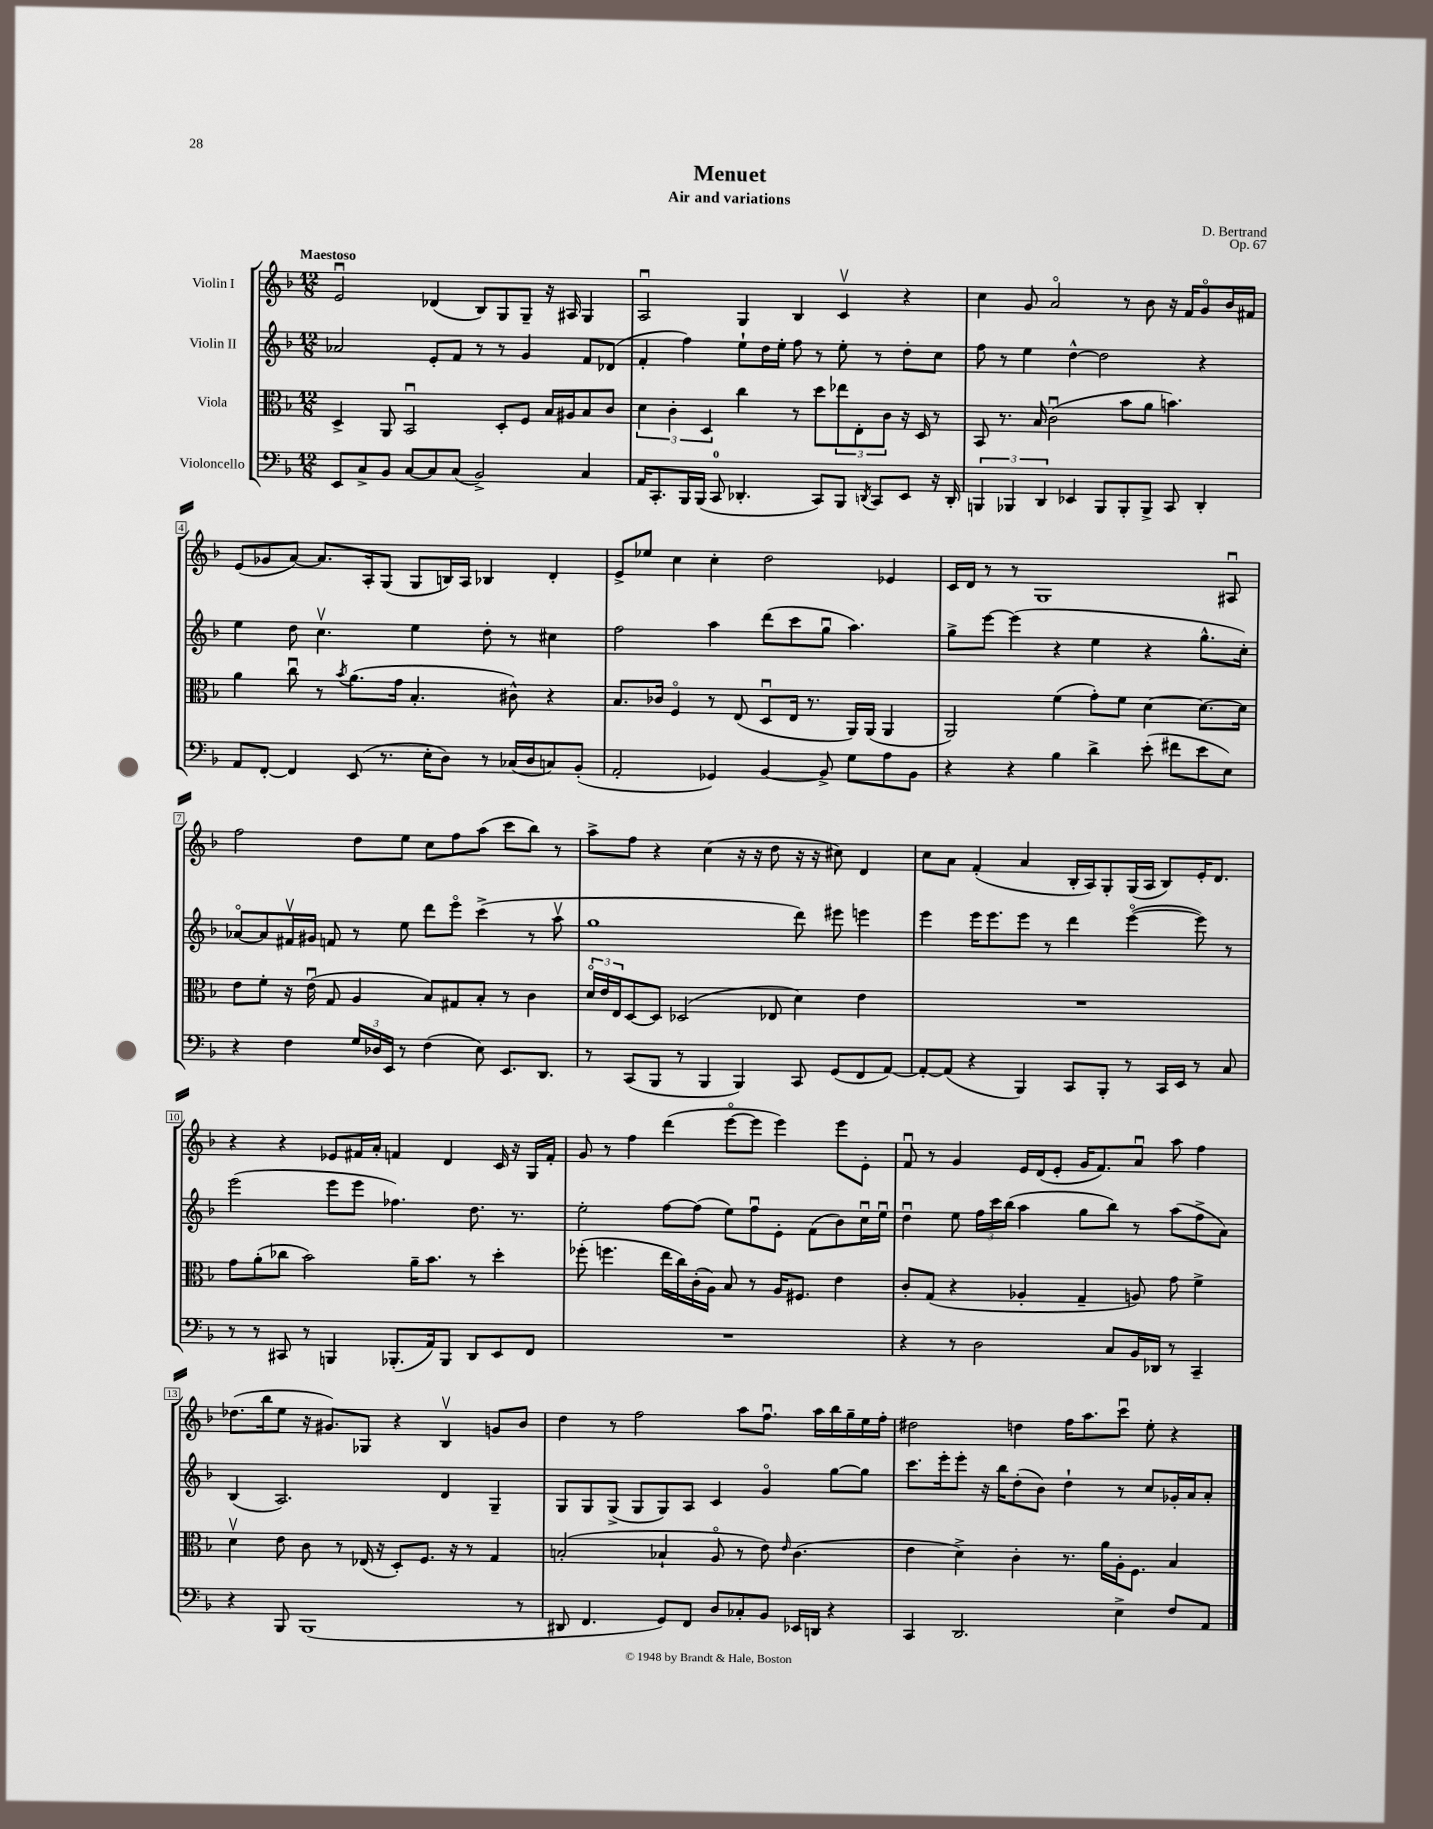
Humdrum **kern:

**kern	**kern	**kern	**kern
*part4	*part3	*part2	*part1
*staff4	*staff3	*staff2	*staff1
*I"Violoncello	*I"Viola	*I"Violin II	*I"Violin I
*clefF4	*clefC3	*clefG2	*clefG2
*k[b-]	*k[b-]	*k[b-]	*k[b-]
*M12/8	*M12/8	*M12/8	*M12/8
=1	=1	=1	=1
!	!	!	!LO:TX:a:B:t=Maestoso
8EE/L	4D^/	2a-X/	2eu/
8C^/	.	.	.
8BB-/J	8AA/	.	.
[8C/L	2BB-u/	.	.
8C/]	.	8e'/L	(4d-X/
(8C/J	.	8f/J	.
2BB-^/)	.	8r	8B-/L)
.	8D'/L	8r	8G/
.	8F/J	4g/	8G~/J
.	16B-/LL	.	16r
.	16A#X/J	.	16A#X/
4C/	8B-/	8f/L	4G/
.	8c/J	(8d-X/J	.
=2	=2	=2	=2
16AA/KL	6d\	4f'/	2Au/
8.CC'/	.	.	.
.	6c'\	.	.
16BBB-/L	.	4ff\)	.
(16BBB-/JJ	.	.	.
.	6D/	.	.
8CC/	.	.	.
4.DD-X'/	4cc\	8ee`\L	4G/
.	.	16dd\L	.
.	.	16ee'\JJ	.
.	8r	8ff\	4B-/
8CC/L)	8dd\L	8r	.
8BBB-/J	12ee-X\	8ee'\	4cv/
.	12E'\	.	.
8qDDn/	.	.	.
8CC/L	.	8r	.
.	12c\J	.	.
8EE/J	16r	8dd'\L	4r
.	16D/	.	.
16r	8r	8cc\J	.
16DD'/	.	.	.
=3	=3	=3	=3
6BBBn/	8BB-/	8ff\	4cc\
.	8.r	8r	.
6BBB-X/	.	.	.
.	.	4ee\	8g/
.	16B-/	.	.
6DD/	.	.	.
.	(2cu\	.	2a/
4EE-X/	.	[4dd^^\	.
8BBB-/L	.	2dd\]	.
8BBB-'/	8b-\L	.	8r
8BBB-^/J	8a\J	.	8b-\
8CC/	4.bn\)	.	16r
.	.	.	16f/KL
4DD'/	.	4r	8g/
.	.	.	16b-/L
.	.	.	16f#X/JJ
!!LO:LB:g=z
=4	=4	=4	=4
8AA/L	4a\	4ee\	(8e/L
[8FF'/J	.	.	8g-X/
4FF/]	8ccu\	8dd\	[8a/J)
.	8r	4.ccv\	8.a/L]
.	8qb-/	.	.
(8EE/	(8.a\L	.	.
.	.	.	16A'/k
8.r	.	.	(8G/J
.	16g\Jk	.	.
.	4.B-'/	4ee\	8G/L
16E'\KL	.	.	.
8D\J)	.	.	16Bn/L)
.	.	.	16A/JJ
8r	.	8dd'\	4B-X/
(16C-X/LL	8c#X^^\)	8r	.
16D/J	.	.	.
8Cn/)	4r	4cc#X\	4d'/
(8BB-'/J	.	.	.
=5	=5	=5	=5
2AA'/	8.B-/L	2ff\	8e^/L
.	.	.	8ee-X/J
.	16c-X/Jk	.	.
.	4F/	.	4cc\
4GG-X/)	8r	4aa\	4cc'\
.	(8E/	.	.
[4BB-/	8Du/L	(8ddd\L	2dd\
.	16E/Jk	8ccc\	.
.	8.r	.	.
8BB-^/]	.	8ggu\J	.
8G\L	16AA/LL)	4.aa\)	.
.	(16AA/JJ	.	.
8A\	4AA/	.	4e-X/
8BB-\J	.	.	.
=6	=6	=6	=6
4r	2AA/)	8gg^\L	16c/LL
.	.	.	16d/JJ
.	.	[8eee\J	8r
4r	.	(4eee\]	8r
.	.	.	1G
4B-\	(4f\	4r	.
4d^\	8g'\L)	4ee\	.
.	8f\J	.	.
(8e'\	[4d\	4r	.
8f#X\L	.	.	.
8e\	8.d\L_	8.gg^^\L	.
8E\J)	.	.	8A#Xu/
.	16d\Jk]	16cc'\Jk)	.
!!LO:LB:g=z
=7	=7	=7	=7
4r	8e\L	[8a-X/L	2ff\
.	8f'\J	8a-/]	.
4F\	16r	16f#Xv/L	.
.	(16eu\	16g#X/JJ	.
.	8G/	8fn/	.
24G/LL	4A/	8r	8dd\L
24D-X/	.	.	.
24EE/JJ	.	.	.
8r	.	8ee\	8ee\J
(4F\	8B-/L)	8ddd\L	8cc\L
.	8G#X/	8eee\J	8ff\
8E\)	8B-'/J	(4ccc^\	(8aa\J
8.EE/L	8r	.	8ccc\L
.	4c\	8r	8bb-\J)
8.DD/J	.	.	.
.	.	8aav\	8r
=8	=8	=8	=8
8r	24d/LL	1gg	8aa^\L
.	24e/	.	.
.	24E/J	.	.
(8CC/L	[8D/	.	8ff\J
8BBB-/J	8D/J]	.	4r
8r	(2D-X/	.	.
4BBB-/	.	.	(4cc\
4BBB-/)	.	.	16r
.	.	.	16r
.	8E-X/	.	8dd\
8CC/	4d\)	8ddd\)	16r
.	.	.	16r
(8GG/L	.	8eee#X\	8cc#X\)
8FF/	4e\	4eeen\	4d/
[8AA/J)	.	.	.
=9	=9	=9	=9
8AA'/L_	1.r	4eee\	8cc\L
(8AA/J]	.	.	8a\J
4r	.	16eee\KL	(4f'/
.	.	8.eee\	.
4BBB-/)	.	8eee\J	4a/
.	.	8r	.
8CC/L	.	4ddd\	16B-'/LL
.	.	.	16A/J)
8BBB-'/J	.	.	8G'/
8r	.	([4eee\	(16G/L
.	.	.	16A/JJ
16CC/LL	.	.	8B-/L)
16EE/JJ	.	.	.
8r	.	8eee\])	16e'/K
.	.	.	8.d/J
8C/	.	8r	.
!!LO:LB:g=z
=10	=10	=10	=10
8r	8g\L	(2eee\	4r
8r	(8a'\	.	.
8CC#X/	8cc-X\J	.	4r
8r	2b-\)	.	.
4BBBn/	.	8eee\L	8e-X/L
.	.	8eee\J	16f#X/L
.	.	.	16a'/JJ
(8.BBB-X'/L	.	4.ff-X\)	4fn/
.	16a~\KL	.	.
16AA/k)	8.b-\J	.	.
8BBB-/J	.	.	4d/
8DD/L	8r	8.dd\	.
8EE/	4dd'\	.	16c/
.	.	8.r	16r
8FF/J	.	.	16G/LL
.	.	.	16f'/JJ
=11	=11	=11	=11
1.r	(8ff-X'\	2ee'\	8g/
.	4.ffn\	.	8r
.	.	.	4ff\
.	16ee\LL	[8ff\L	(4ddd\
.	16cc\)	.	.
.	(16c'\	(8ff\J]	.
.	16A\JJ)	.	.
.	8B-/	8ee\L)	[8eee\L
.	8r	8ffu\	8eee\J]
.	16A/KL	8e'\J	4eee\)
.	8.F#X/J	.	.
.	.	(8f\L	.
.	4e\	8b-\)	8eee\L
.	.	16ccu\L	8e'\J
.	.	16eeu\JJ	.
=12	=12	=12	=12
4r	8c'/L	4ddu\	8fu/
.	(8G/J	.	8r
8r	4r	8ee\	4g/
2D\	.	24ff\LL	.
.	.	24ccc\	.
.	.	(24bb-\JJ	.
.	4A-X'/	4aa\	16e/LL
.	.	.	(16d/J
.	.	.	8e'/J
.	4G~/	8gg\L	16g/KL
.	.	.	8.f/)
8C/L	.	8bb-\J)	.
16BB-/L	8An/)	8r	8au/J
16DD-X/JJ	.	.	.
8r	8g\	(8aa\L	8aa\
4CC~/	4f^\	8ff^\	4ff\
.	.	8a\J)	.
!!LO:LB:g=z
=13	=13	=13	=13
4r	4dv\	(4B-/	(8.dd-X\L
.	.	.	16bb-\k
8BBB-/	8e\	2.A/)	8ee\J
(1BBB-	8c\	.	16r
.	.	.	8.g#X/L)
.	8r	.	.
.	(16E-X/	.	8G-X/J
.	16r	.	.
.	8D'/L)	.	4r
.	8.F/J	.	.
.	.	4d/	4B-v/
.	16r	.	.
.	8r	.	.
.	4G/	4G~/	8gn/L
8r	.	.	8b-/J
=14	=14	=14	=14
8DD#X/	(2Bn'/	8G/L	4dd\
4.FF/	.	8G/	.
.	.	(8G^/J	8r
.	.	8G/L	2ff\
8GG/L)	4B-X`/	8G/)	.
8FF/J	.	8A/J	.
8D/L	8A/	4c/	.
8C-X'/	8r	.	8aa\L
8BB-/J	8e\)	4g/	8.ffu\J
.	16qqe/	.	.
16EE-X/LL	(4.c\	.	.
16DDn/JJ	.	.	16aa\LL
4r	.	[8gg\L	16bb-\
.	.	.	16gg~\
.	.	8gg\J]	16ee\
.	.	.	16ff'\JJ
=15	=15	=15	=15
4CC/	4e\	8.ccc\L	2dd#X\
.	.	16eee'\k	.
2.DD/	4d^\)	8eee'\J	.
.	.	16r	.
.	.	16bb-\KL	.
.	4c'\	(8dd'\	4ddn\
.	.	8b-\J)	.
.	8.r	4dd`\	16ff\KL
.	.	.	8.aa\
.	16a\LL	.	.
4E^\	16A'\J	8r	8cccu\J
.	8.F\J	.	.
.	.	8cc/L	8ee'\
8F/L	4B-/	16g-X'/L	4r
.	.	16a/J	.
8AA/J	.	8a'/J	.
==	==	==	==
*-	*-	*-	*-
